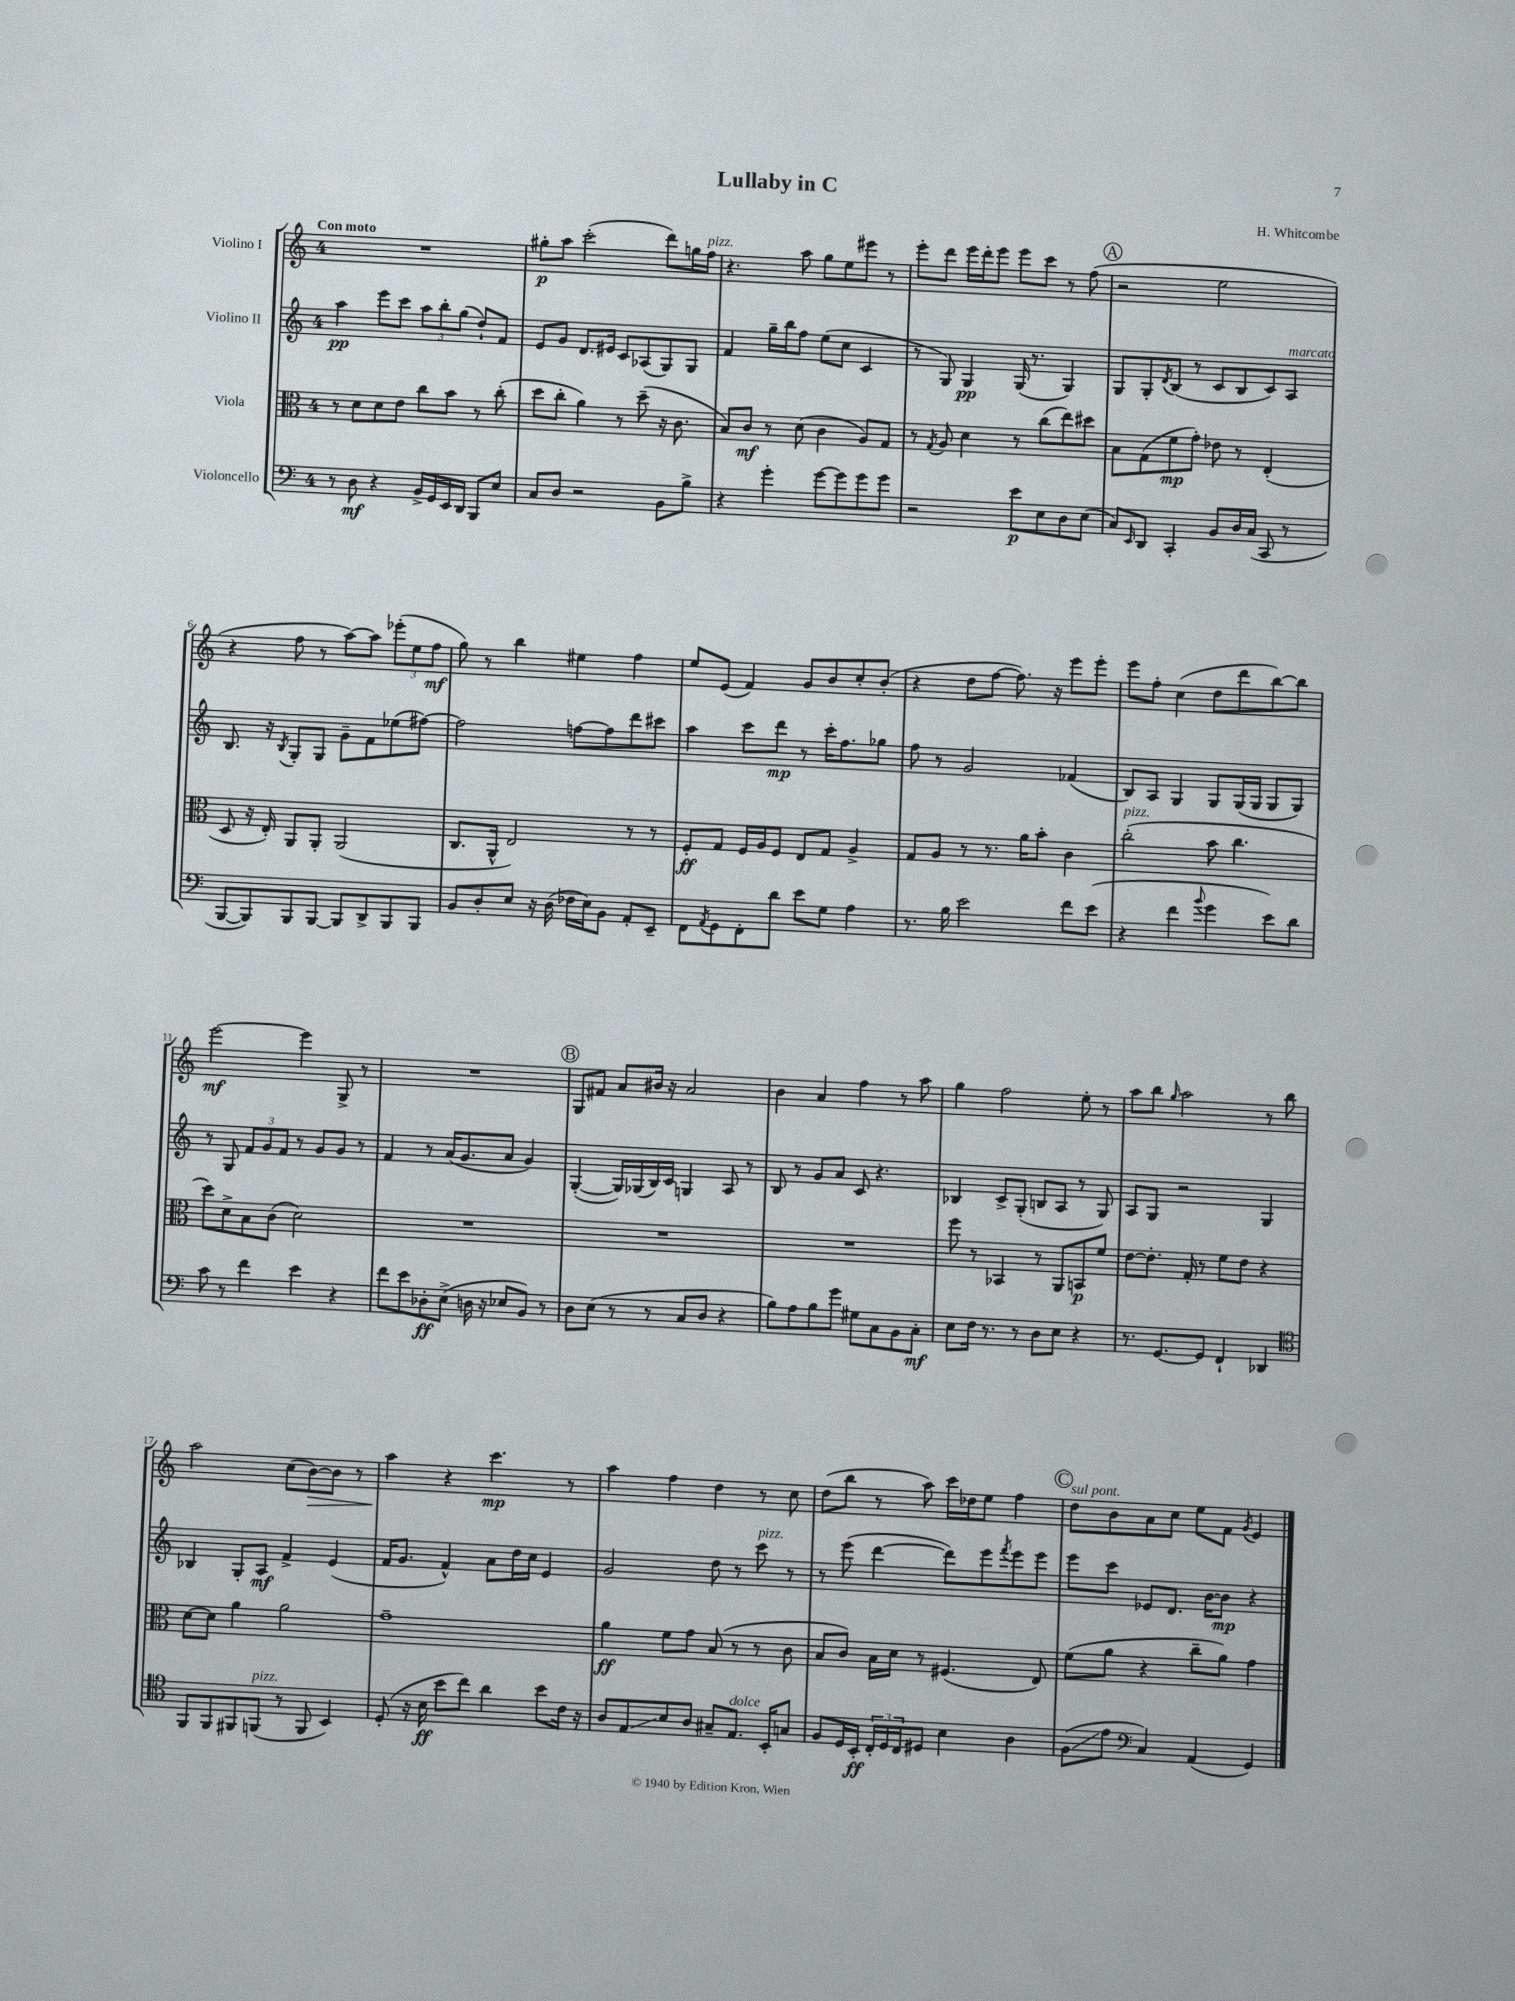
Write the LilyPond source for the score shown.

\header { title = "Lullaby in C" composer = "H. Whitcombe" }
<<
\new StaffGroup <<
\new Staff = "s0" \with { instrumentName = "Violino I" } {
    \clef treble \key c \major \once \override Staff.TimeSignature.style = #'single-digit \time 4/4 \tempo "Con moto"
    R1 |
    gis''8-.\p a''8 c'''2-.( d'''8) g''16 f''16^\markup { \italic "pizz." } |
    r4. a''8 g''8 e''8 eis'''8 r8 |
    e'''8-. d'''8 e'''16 d'''16-. e'''8 e'''8 c'''8 r8 f''8( |
    \mark \markup { \circle "A" } r2 e''2 |
    r4 f''8 r8 a''8~) a''8 \tuplet 3/2 { ees'''8-.( e''8 f''8\mf } |
    g''8) r8 b''4 eis''4 f''4 |
    e''8 e'8( f'4) g'8 b'8 c''8-. b'8-.( |
    r4 d''8 f''8~ f''8.) r16 e'''8 e'''8-. |
    e'''8 f''8-. c''4( d''8 d'''8 b''8~) b''8 |
    e'''2~\mf e'''4 g8-> r8 |
    R1 |
    \mark \markup { \circle "B" } g8 fis'8 a'8 bis'16 r16 a'2 |
    b'4 a'4 f''4 r8 a''8 |
    g''4 f''2 e''8-. r8 |
    a''8 b''8 \grace { g''16 } a''2 r8 b''8 |
    a''2 c''8( b'8~\>) b'8 r8 |
    a''4\! r4 c'''4.\mp r8 |
    a''4 f''4 d''4 r8 c''8 |
    d''8( b''8 r8 a''8) c'''16 des''16 e''8 f''4 |
    \mark \markup { \circle "C" } d''8^\markup { \italic "sul pont." } b'8 a'8 c''8 e''8 f'8 \acciaccatura { g'8 } e'4 \bar "|." |
}
\new Staff = "s1" \with { instrumentName = "Violino II" } {
    \clef treble \key c \major \once \override Staff.TimeSignature.style = #'single-digit \time 4/4
    a''4\pp e'''8 c'''8 \tuplet 3/2 { a''8 b''8-. g''8( } d''8-!) f'8 |
    e'8 g'8 d'8. eis'16 c'8 aes8( g8) g8 |
    f'4 g''16-- b''16 f''8 e''8( c''8 c'4 |
    r8 g8) g4\pp g16( r8. g4) |
    \mark \markup { \circle "A" } g8 g8-. \acciaccatura { d'8 } b8( r8 c'8 b8 c'8) a8^\markup { \italic "marcato" } |
    b8. r16 \acciaccatura { b8 } g8-. g8 g'8-- f'8 ees''8( fis''8~) |
    fis''2 f''8~ f''8 d'''8 cis'''8 |
    a''4 c'''8 d'''8\mp r8 c'''16-. f''8. ges''8 |
    f''8 r8 g'2 fes'4( |
    b8) a8 g4 g8 g16( g16 g8 g8) |
    r8 g8 \tuplet 3/2 { f'8 g'8 f'8 } r8 g'8 g'8 r8 |
    f'4 r8 a'16( g'8. a'8 g'4) |
    \mark \markup { \circle "B" } g4~-.( g16) ges16( b16) c'16 g4 a8 r8 |
    b8 r8 g'8 a'8 c'8 r4. |
    bes4 c'8-> g8-.( b8 a8 r8 g8) |
    a8 g8 r2 g4 |
    bes4 g8-. a8\mf f'4-> e'4( |
    f'16 g'8. f'4-^) a'8 d''16 c''16 e'4 |
    g'2 d''8 r8 c'''8^\markup { \italic "pizz." } r8 |
    r8 e'''8( d'''4~ d'''8) e'''8 \acciaccatura { f'''8 } e'''8 e'''8 |
    \mark \markup { \circle "C" } e'''8 c'''8 ees'8 d'8. b'16~ b'8\mp r4 \bar "|." |
}
\new Staff = "s2" \with { instrumentName = "Viola" } {
    \clef alto \key c \major \once \override Staff.TimeSignature.style = #'single-digit \time 4/4
    r8 d'8 d'8 e'8 c''8 b'8 r8 c''8-.( |
    d''8 c''8-. a'4) r8 d''8--( r16 c'8. |
    b8) c'8\mf r8 d'8( c'4 a8) g8 |
    r8 \acciaccatura { g8 } a8 d'4 r8 c''8( e''8) dis''8 |
    \mark \markup { \circle "A" } b8 g8( f'8\mp g'8-.) ees'8 r8 e4-.( |
    d8 r16 e16-.) a,8 a,8-. a,2( |
    c8. a,16-^ e2) r8 r8 |
    f8-.\ff g8 f16 a16 f8 e8 g8 a4-> |
    g8 a8 r8 r8. a'16 b'8-. c'4 |
    c''2-.^\markup { \italic "pizz." }( b'8 c''4. |
    d''8) d'8-> b8 c'8( d'2) |
    R1 |
    \mark \markup { \circle "B" } R1 |
    R1 |
    f''8 r8 bes,4 r8 a,8 b,8\p f'8 |
    e'8~ e'8.-. g16-. r8 f'8 e'8 r4 |
    d'8~ d'8 a'4 a'2 |
    g'1-- |
    a'4\ff f'8 g'8 b8( r8 r8 c'8 |
    b8 c'8) b16 d'16 r8 fis4.( e8) |
    \mark \markup { \circle "C" } f'8( a'8 r4 c''8-- a'8) g'4 \bar "|." |
}
\new Staff = "s3" \with { instrumentName = "Violoncello" } {
    \clef bass \key c \major \once \override Staff.TimeSignature.style = #'single-digit \time 4/4
    r8 d8\mf r4 b,16-> g,16 e,16 d,16 b,,8 e8 |
    c8 d8 r2 b,8 b8-> |
    r4 g'4-. g'8~ g'8 g'8 g'8 |
    r2 e'8\p e8 d8 e8( |
    \mark \markup { \circle "A" } c8) \grace { e,16 } d,8 c,4-. b,8 d16 c16( c,8 r8 |
    b,,8~ b,,8) b,,8 b,,8~ b,,8 d,8-> b,,8 b,,8 |
    b,8 d8-. e8 r16 d16( fes16 e16) b,8 a,8-. e,8-- |
    f,8 \acciaccatura { a,8 } g,8 f,8-. d'8 e'8 g8 a4 |
    r8. b16 e'2 f'8 e'8( |
    r4 f'4 \appoggiatura { b'8 } g'4 e'8) d'8 |
    c'8 r8 f'4 e'4 r4 |
    f'8 e'8 des8-.\ff e8->( d16 r16 ees8 b,8) r8 |
    \mark \markup { \circle "B" } d8 e8( r8 r8 c8 d8 r4 |
    b8) a8 b8 g'8 gis8 c8 b,8 c8-.\mf |
    e8 f16 r8. r8 d8 e8 r4 |
    r8. g,8.~ g,8 f,4-! des,4 |
    \clef tenor f,8 f,8 fis,8 f,8^\markup { \italic "pizz." }( r8 f,8 b,4) |
    d8-.( r16 b16\ff b'8 c''8) a'4 b'8 c'16 r16 |
    a8 e8\glissando b8 a8 gis8-- e8.^\markup { \italic "dolce" } b,16-. g8 |
    f8 d16 b,16-.\ff \tuplet 3/2 { c16-. d16 c16 } dis8 b4 a4 |
    \mark \markup { \circle "C" } f8\glissando( e'8 \clef bass c4) a,4( g,4) \bar "|." |
}
>>
>>
